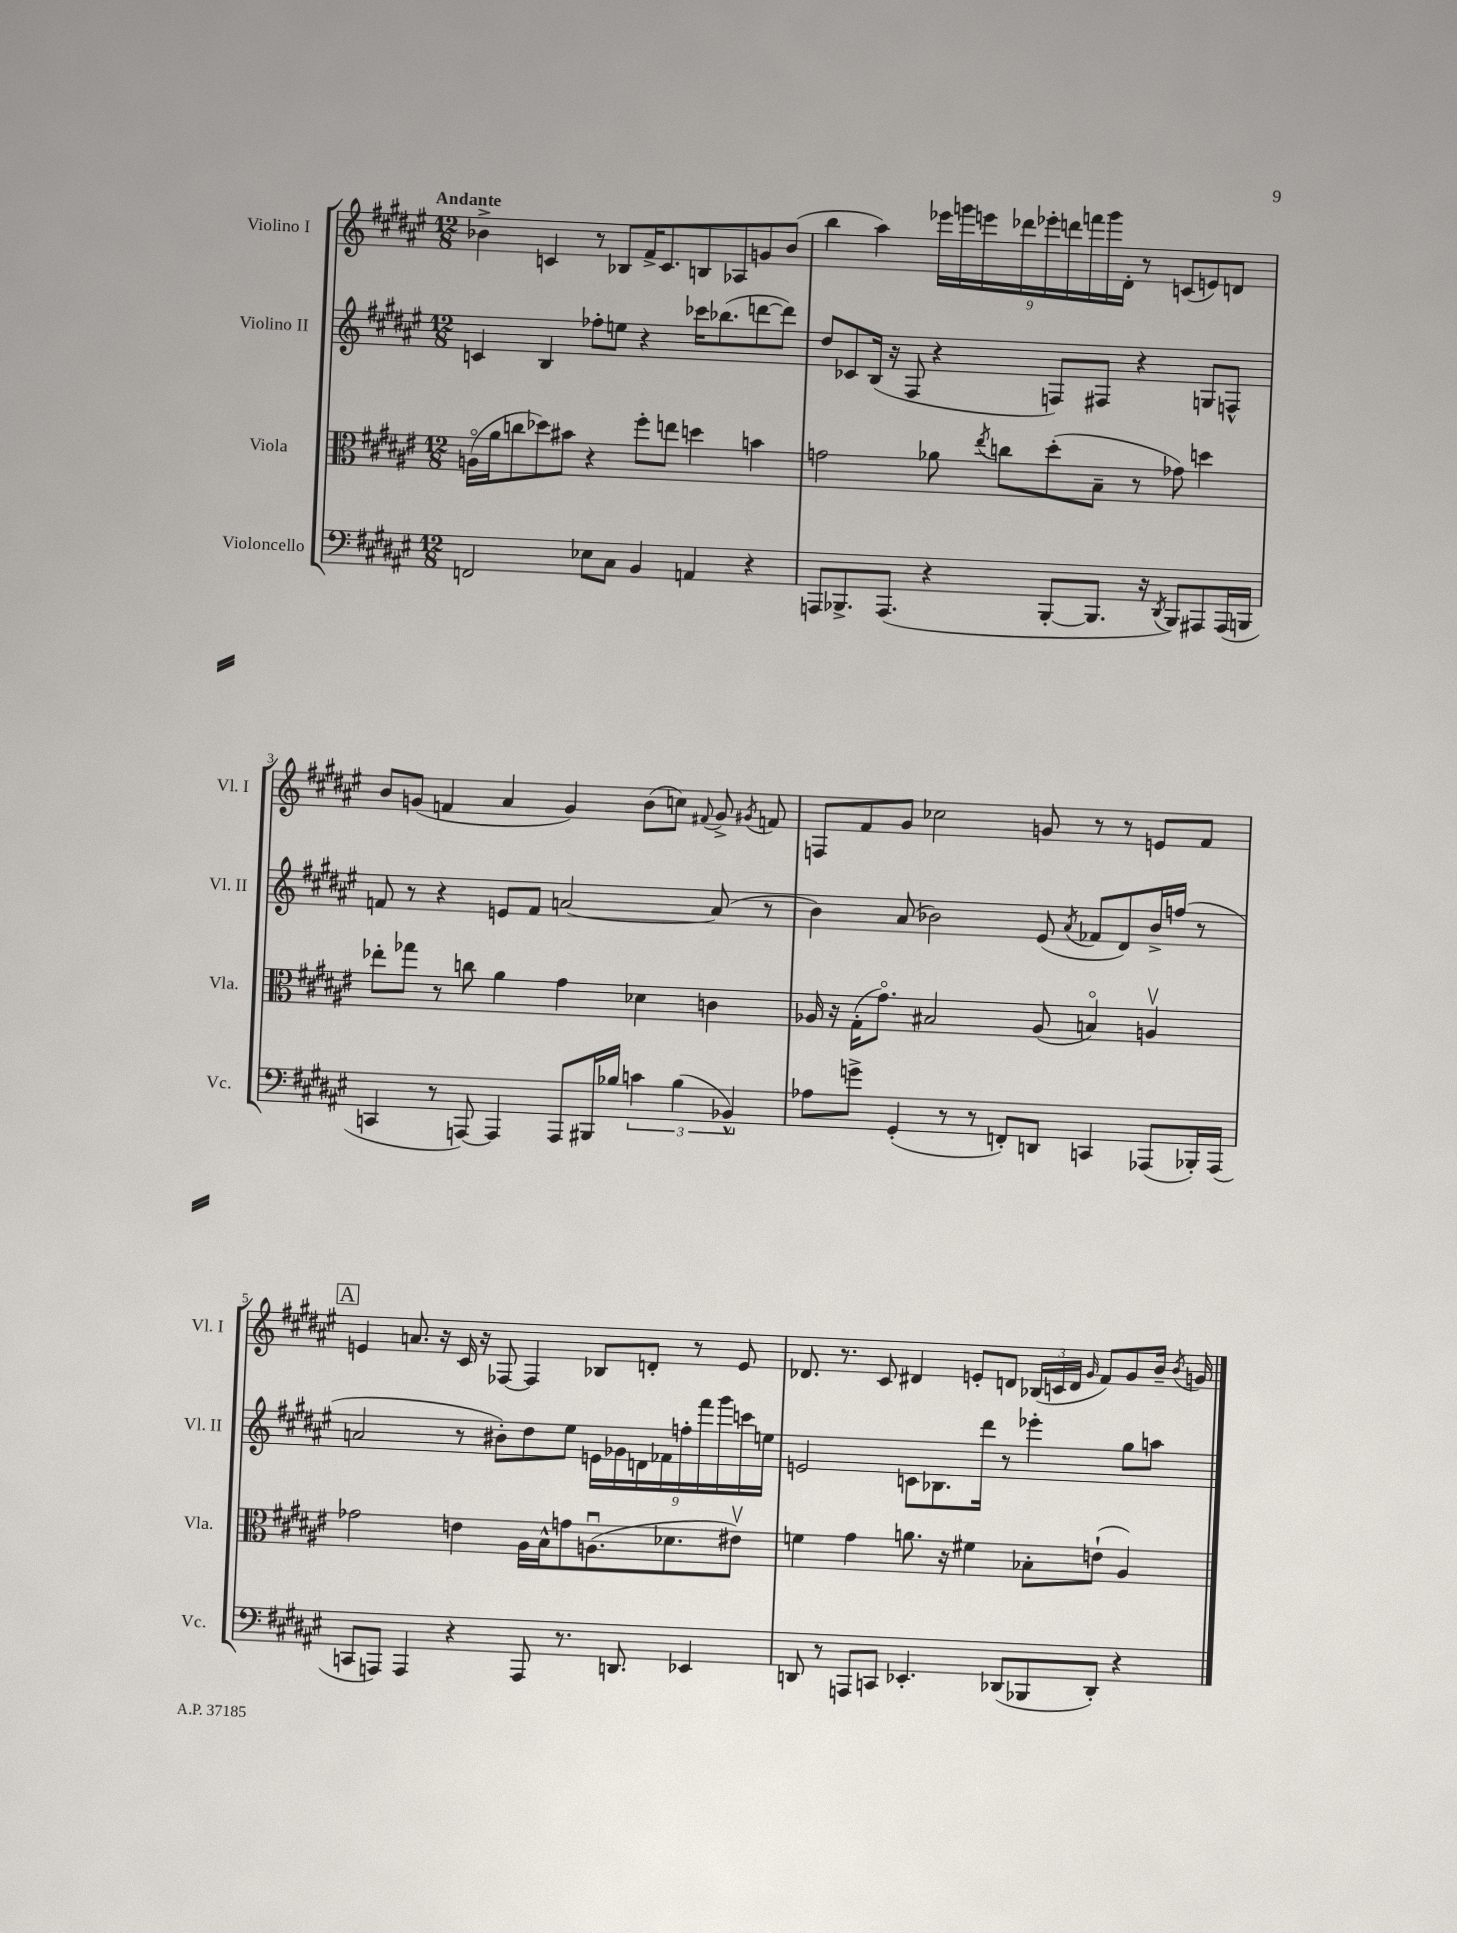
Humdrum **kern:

**kern	**kern	**kern	**kern
*part4	*part3	*part2	*part1
*staff4	*staff3	*staff2	*staff1
*I"Violoncello	*I"Viola	*I"Violino II	*I"Violino I
*I'Vc.	*I'Vla.	*I'Vl. II	*I'Vl. I
*clefF4	*clefC3	*clefG2	*clefG2
*k[f#c#g#d#a#e#]	*k[f#c#g#d#a#e#]	*k[f#c#g#d#a#e#]	*k[f#c#g#d#a#e#]
*M12/8	*M12/8	*M12/8	*M12/8
=1	=1	=1	=1
!	!	!	!LO:TX:a:B:t=Andante
2FFn/	(16An\LL	4cn/	4b-X^\
.	16a#\J	.	.
.	8ccn\	.	.
.	8dd-X\)	4B/	4cn/
.	8b#X\J	.	.
8E-X\L	4r	8ff-X'\L	8r
8C#\J	.	8een\J	8B-X/L
4BB/	8ff#'\L	4r	16f#^/K
.	.	.	8.c/
.	8een\J	.	.
4AAn/	4ddn\	16ccc-X\KL	8Bn/
.	.	(8.bb-X\	.
.	.	.	8A-X/
4r	4bn\	[8dddn\	8gn/
.	.	8ddd\J])	(8b-/J
=2	=2	=2	=2
8AAAn/L	2gn\	8dd#/L	4bb\
8.BBB-X^/	.	8c-X/	.
.	.	(16B/Jk	4aa#\)
(8.AAA/J	.	16r	.
.	.	8F#/	.
4r	8a-X\	4r	18eee-X\LL
.	.	.	18gggn\
.	.	.	18eeen\
.	8qee#/	.	.
.	8ccn\L	.	.
.	.	.	18ddd-X\
.	.	.	18eee-X'\
[8BBB-'/L	(8dd#'\	8Fn/L)	.
.	.	.	18dddn\
.	.	.	18fffn\
8.BBB-/J]	8B~\J	8F#X/J	.
.	.	.	18ggg\
.	.	.	18d#'\JJ
.	8r	4r	8r
16r	.	.	.
8qDD#/	.	.	.
8BBB-/L)	8g-X\)	.	(8cn/L
8AAA#X/	4ddn\	8Gn/L	8en/)
(16AAA#/L	.	8Fn^^/J	8dn/J
16BBBn/JJ	.	.	.
!!LO:LB:g=z
=3	=3	=3	=3
4CCn/	8ee-X'\L	8fn/	8b/L
.	8gg-X\J	8r	(8gn/J
8r	8r	4r	4fn/
[8AAAn/)	8ccn\	.	.
4AAA/]	4a#\	8en/L	4a#/
.	.	8f/J	.
8AAA/L	4g#\	[2an/	4g/)
16BBB#X/L	.	.	.
16B-X/JJ	.	.	.
6cn\	4d-X\	.	(8b\L
.	.	.	8ccn\J)
(6B-\	.	.	.
.	.	.	8qqf#X/
.	4cn\	(8a/]	8g^/
6BB-X^^/)	.	.	.
.	.	.	8qg#X/
.	.	8r	8fn/
=4	=4	=4	=4
8A-X\L	16A-X/	4b\)	8Fn/L
.	16r	.	.
8gn^\J	(16G#'\KL	.	8f#/
.	8.g#\J)	.	.
(4GG#'/	.	(8a#/	8g#/J
.	2B#X/	2b-X\)	2cc-X\
8r	.	.	.
8r	.	.	.
8FFn'/L)	.	.	.
8DDn/J	(8A-/	(8e#/	8gn/
.	.	8qa#/	.
4CCn/	4Bn/)	8f-X/L	8r
.	.	8d#/)	8r
(8AAA-X/L	4Anv/	16b-^/L	8en/L
.	.	(16ffn/JJ	.
16BBB-X'/L)	.	8r	8f#/J
(16AAA-/JJ	.	.	.
!!LO:LB:g=z
!!LO:REH:place=s1:t=A
=5	=5	=5	=5
8CCn/L	2g-X\	2an/	4en/
8AAAn/J)	.	.	.
4AAA/	.	.	8.an/
.	.	.	16r
4r	4en\	8r	16c#/
.	.	.	16r
.	.	8b#X'\L)	[8F-X/
8AAA/	16A#\LL	8dd#\	4F-/]
.	16B^^\J	.	.
8.r	8gn\	8ee#\J	.
.	(8.Anu\	18en\LL	8B-X/L
.	.	18g-X\	.
8.DDn/	.	.	.
.	.	18dn\	.
.	.	.	8dn'/J
.	.	18f-X\	.
.	8.d-X\	.	.
.	.	18ffn'\	.
4EE-X/	.	.	8r
.	.	18fff#\	.
.	.	18ggg#\	.
.	8e#Xv\J)	.	8e/
.	.	18cccn\	.
.	.	18een\JJ	.
=6	=6	=6	=6
8DDn/	4fn\	2en/	8.d-X/
8r	.	.	.
.	.	.	8.r
8AAAn/L	4g#\	.	.
8CCn/J	.	.	8c#/
4.EE-X'/	8.an\	8cn\L	4d#X/
.	.	8.B-X\	.
.	16r	.	.
.	4f#X\	.	8en'/L
.	.	16ddd#\Jk	.
(8DD-X/L	.	8r	8dn/J
8BBB-X/	8B-X'\L	4eee-X'\	(24B-X/LL
.	.	.	24cn/
.	.	.	24d/JJ
.	.	.	16qqg#/
8DD-'/J)	(8en`\J	.	8f#/L)
4r	4A#/)	8gg#\L	8g#/
.	.	8aan\J	16b~/Jk
.	.	.	8qb/
.	.	.	16gn/
==	==	==	==
*-	*-	*-	*-
